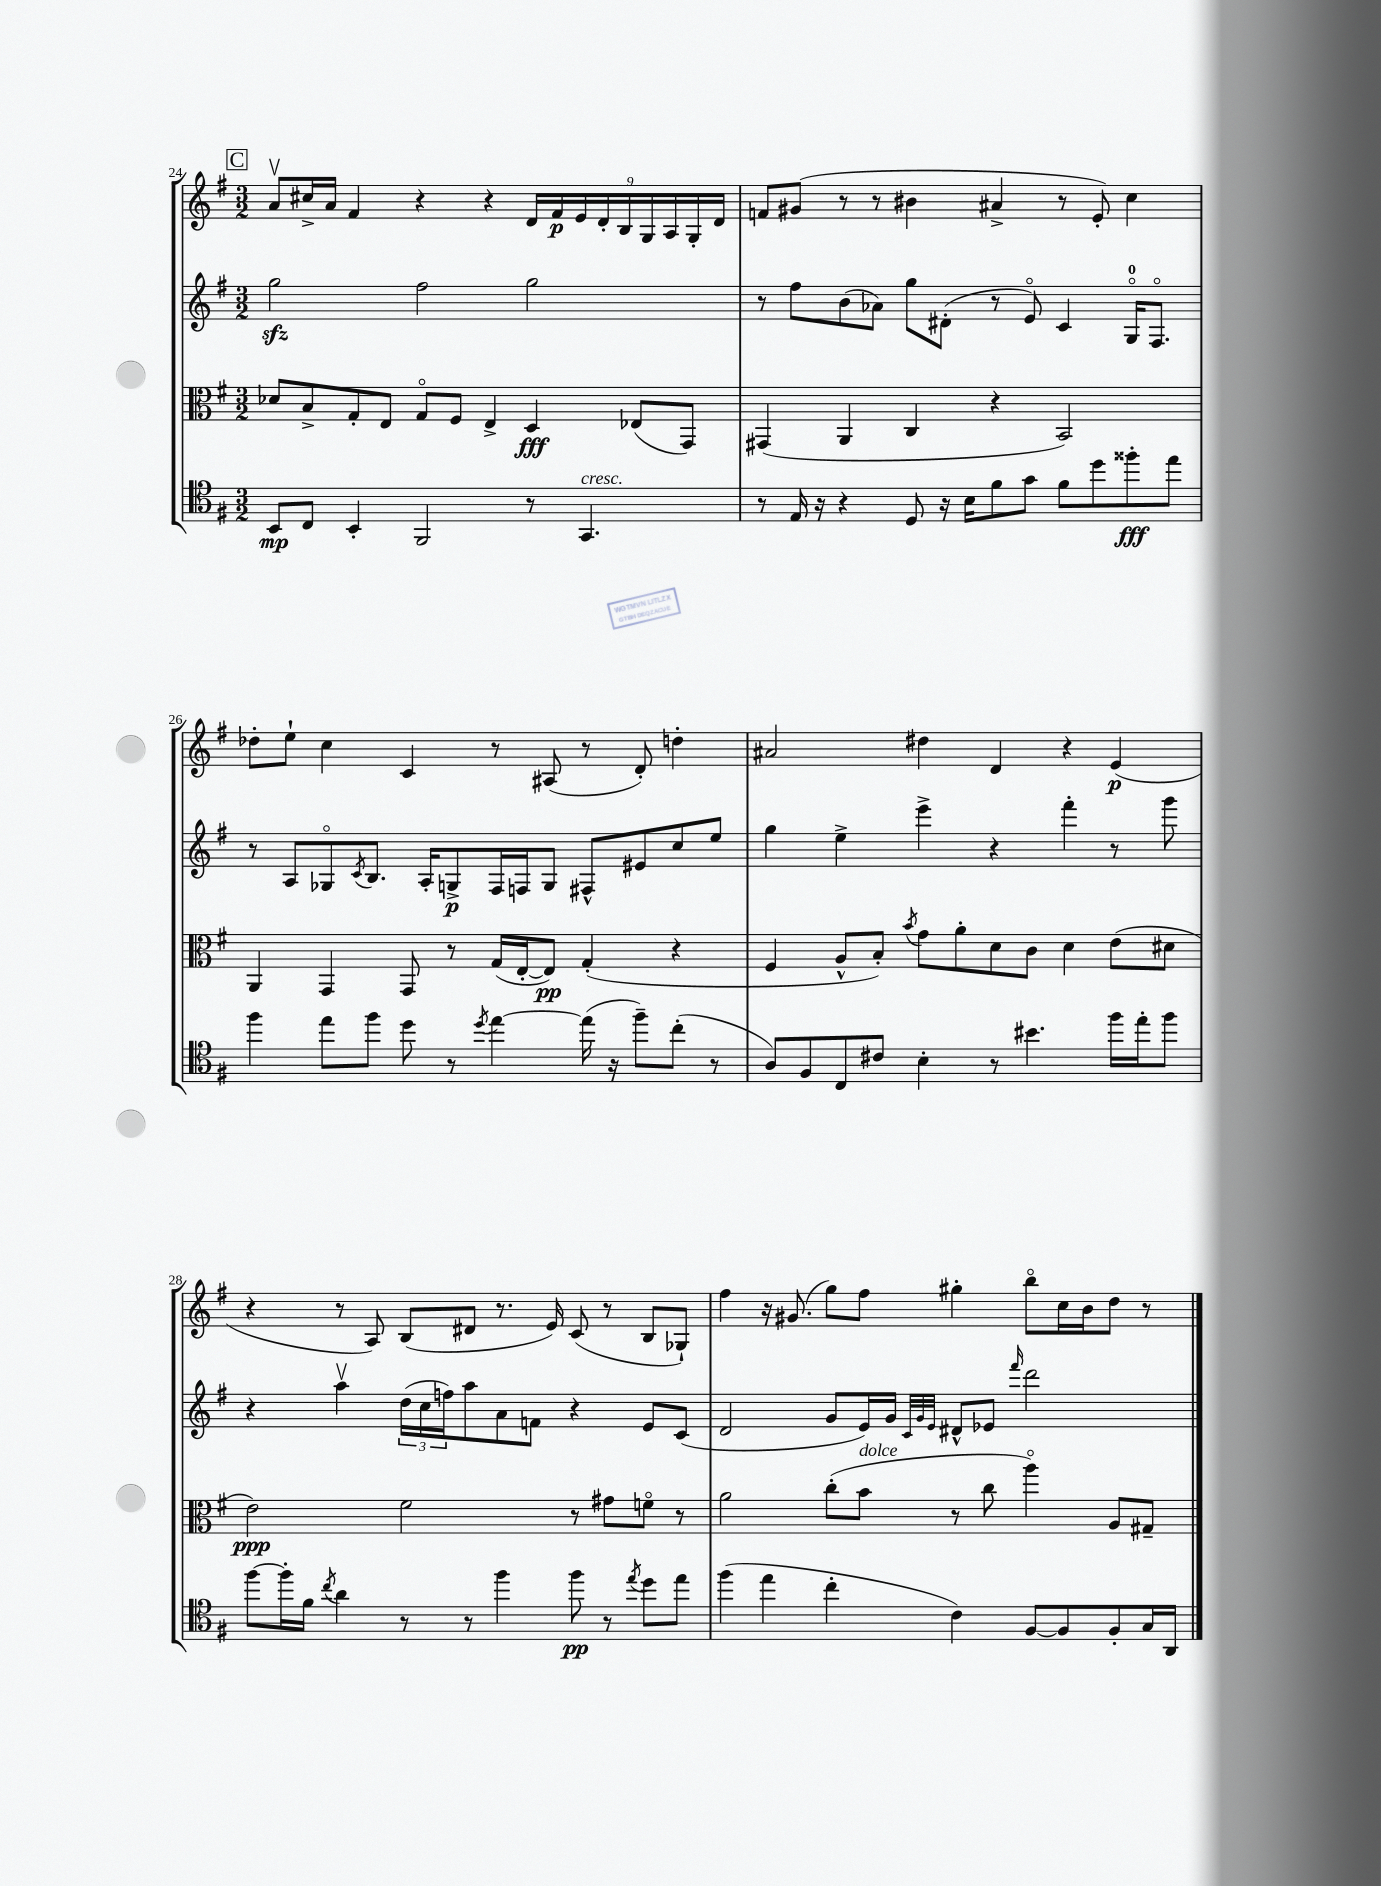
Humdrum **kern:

**kern	**kern	**kern	**kern
*staff4	*staff3	*staff2	*staff1
*clefC4	*clefC3	*clefG2	*clefG2
*k[f#]	*k[f#]	*k[f#]	*k[f#]
*M3/2	*M3/2	*M3/2	*M3/2
8BB/L	8d-/L	2gg\	8av/L
8C/J	8B^/	.	16cc#^/L
.	.	.	16a/JJ
4BB'/	8G'/	.	4f#/
.	8E/J	.	.
2FF#/	8Go/L	2ff#\	4r
.	8F#/J	.	.
.	4E^/	.	4r
8r	4D/	2gg\	18d/LL
.	.	.	18f#/
.	.	.	18e/
4.GG/	.	.	.
.	.	.	18d'/
.	.	.	18B/
.	(8E-/L	.	.
.	.	.	18G/
.	.	.	18A/
.	8GG/J)	.	.
.	.	.	18G'/
.	.	.	18d/JJ
=	=	=	=
8r	(4GG#/	8r	8f/L
16E/	.	8ff#\L	(8g#/J
16r	.	.	.
4r	4AA/	(8b\	8r
.	.	8a-\J)	8r
8D/	4C/	8gg\L	4b#\
16r	.	(8d#'\J	.
16B\LK	.	.	.
8f#\	4r	8r	4a#^/
8g\J	.	8eo/)	.
8f#\L	2BB/)	4c/	8r
8dd\	.	.	8e'/)
8ff##'\	.	16Go/LK	4cc\
.	.	8.F#o/J	.
8ee\J	.	.	.
=	=	=	=
4ff#\	4AA/	8r	8dd-'\L
.	.	8A/L	8ee`\J
8ee\L	4GG/	8G-o/	4cc\
.	.	8qc/	.
8ff#\J	.	8.B/J	.
8dd\	8GG/	.	4c/
.	.	16A'/LK	.
8r	8r	8G^/	.
8qdd/	.	.	.
[4ee\	(16G/LL	16F#/L	8r
.	[16E'/J	16F/J	.
.	8E/]J)	8G/J	(8A#/
(16ee\]	(4G'/	8F#^^/L	8r
16r	.	.	.
8ff#~\L)	.	8e#/	8d'/)
(8cc'\J	4r	8cc/	4dd'\
8r	.	8ee/J	.
=	=	=	=
8A/L)	4F#/	4gg\	2a#/
8F#/	.	.	.
8C/	8A^^/L	4ee^\	.
8c#/J	8B'/J)	.	.
.	8qb/	.	.
4B'\	8g\L	4eee^\	4dd#\
.	8a'\	.	.
8r	8d\	4r	4d/
4.b#\	8c\J	.	.
.	4d\	4fff#'\	4r
16ff#\LL	(8e\L	8r	(4e/
16ee'\J	.	.	.
8ff#\J	8d#\J	8ggg\	.
=	=	=	=
[8ff#\L	2e\)	4r	4r
16ff#'\]L	.	.	.
16f#\JJ	.	.	.
8qcc/	.	.	.
4a\	.	4aav\	8r
.	.	.	8A/)
8r	2f#\	(24dd\LL	(8B/L
.	.	24cc\	.
.	.	24ff\J)	.
8r	.	8aa\	8d#/J
4ff#\	.	8a\	8.r
.	.	8f\J	.
.	.	.	16e/)
8ff#\	8r	4r	(8c/
8r	8g#\L	.	8r
8qee/	.	.	.
8dd\L	8fo\J	8e/L	8B/L
8ee\J	8r	(8c/J	8G-`/J)
=	=	=	=
(4ff#\	2a\	2d/	4ff#\
4ee\	.	.	16r
.	.	.	(8.g#/
4cc'\	(8cc'\L	8g/L	8gg\L)
.	8b\J	16e/L)	8ff#\J
.	.	16g/JJ	.
.	.	32qqc/LLL	.
.	.	32qqg/	.
.	.	32qqe/JJJ	.
4c\)	8r	8d#^^/L	4gg#'\
.	8cc\	8e-/J	.
.	.	16qqfff#/	.
[8F#/L	4aao\)	2ddd\	8bbo\L
8F#/]	.	.	16cc\L
.	.	.	16b\J
8F#'/	8A/L	.	8dd\J
16G/L	8G#~/J	.	8r
16AA/JJ	.	.	.
==	==	==	==
*-	*-	*-	*-
